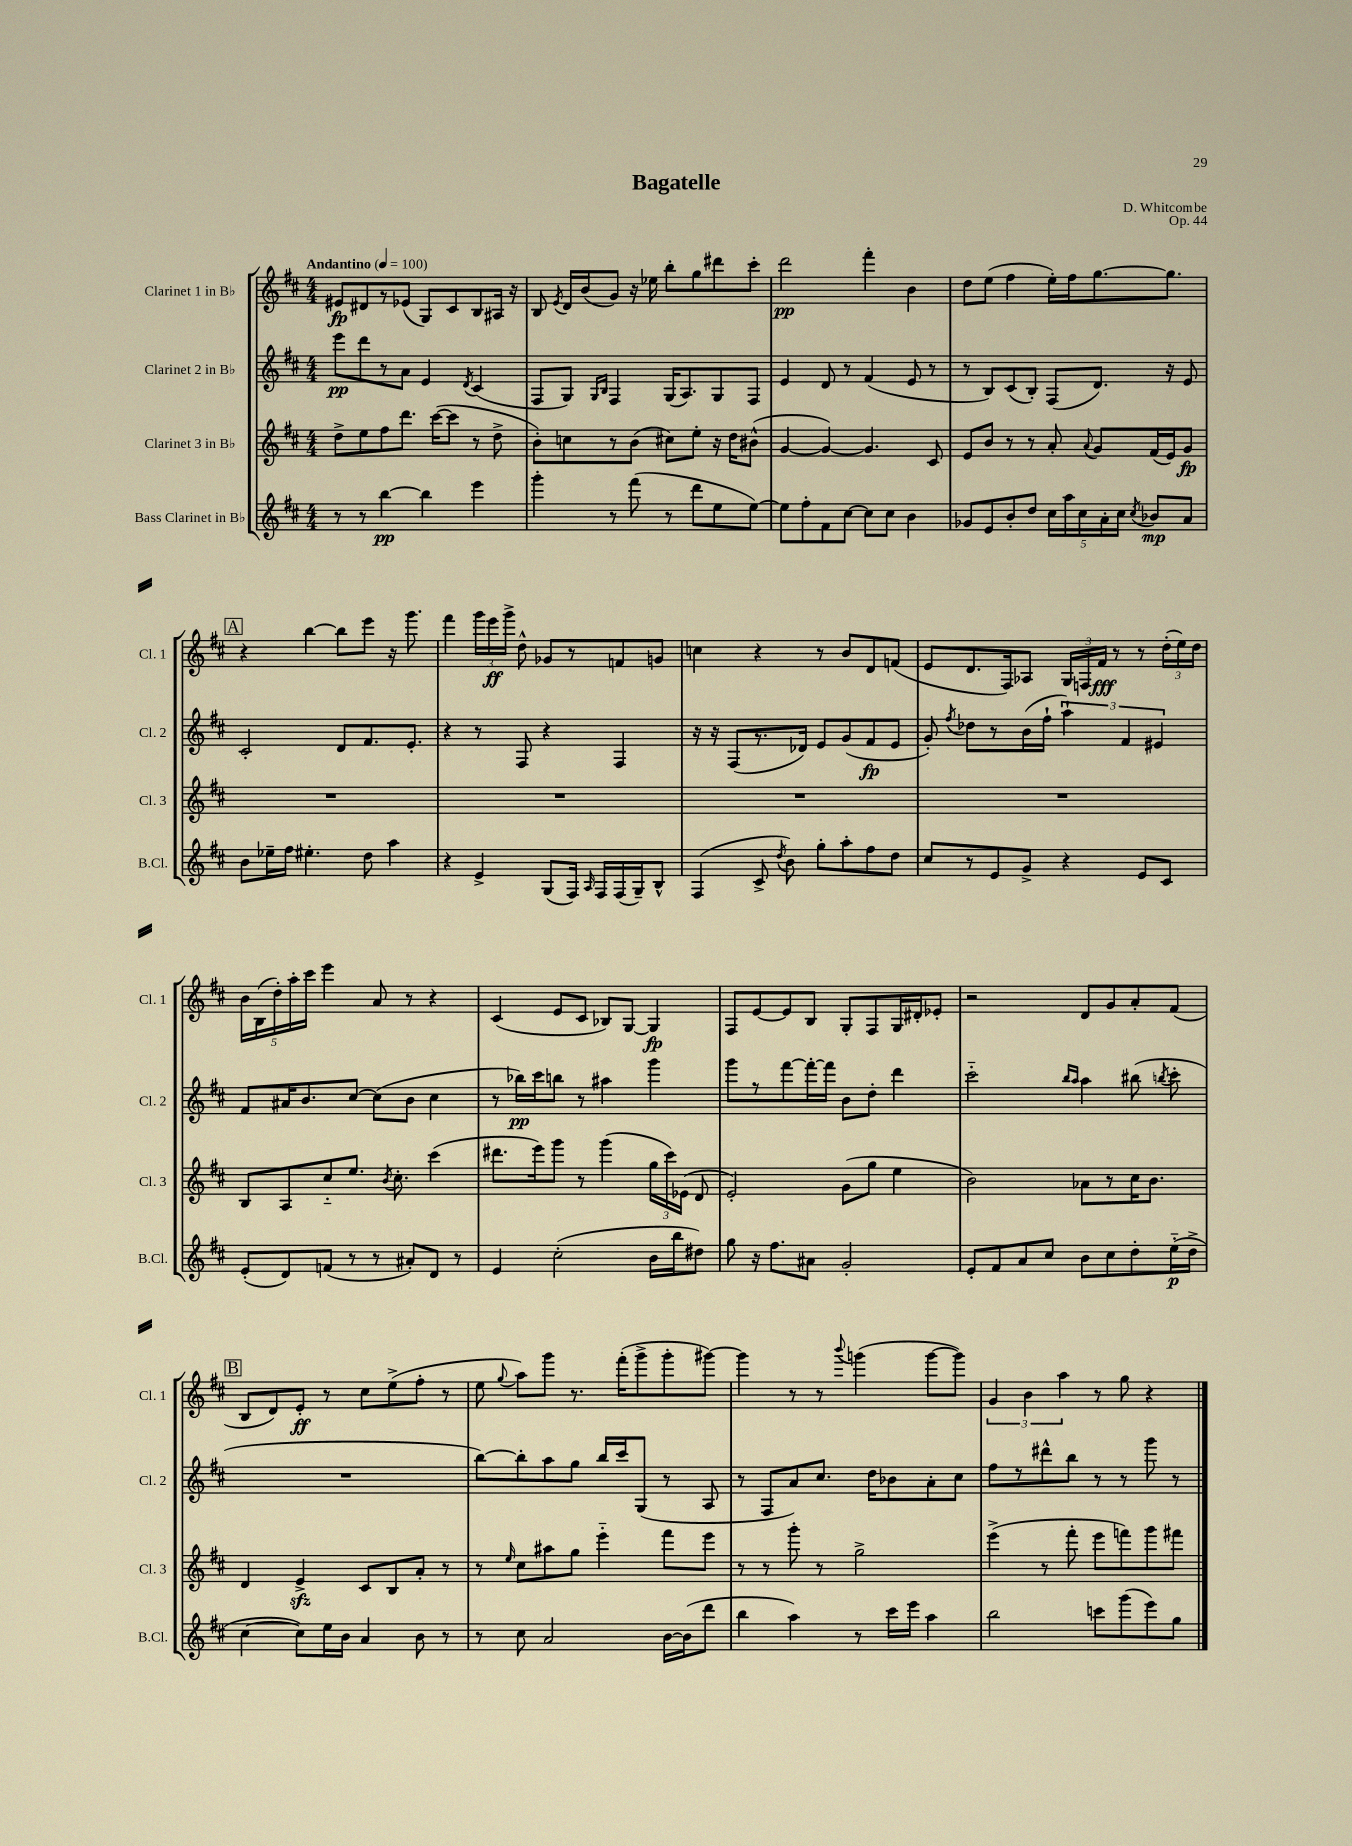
\header { title = "Bagatelle" composer = "D. Whitcombe" opus = "Op. 44" }
<<
\new StaffGroup <<
\new Staff = "s0" \with { instrumentName = "Clarinet 1 in Bb" shortInstrumentName = "Cl. 1" } {
    \clef treble \key d \major \numericTimeSignature \time 4/4 \tempo "Andantino" 4 = 100
    \autoBeamOff eis'8[\fp dis'8 r8 ees'8]( g8[) cis'8 b8 ais16] r16 |
    b8 \acciaccatura { e'8 } d'16[ b'16( g'8]) r16 ees''16 b''8[-. g''8 dis'''8 cis'''8]-. |
    d'''2\pp fis'''4-. b'4 |
    d''8[ e''8]( fis''4 e''16[-.) fis''16 g''8.~ g''8.] |
    \mark \markup { \box "A" } r4 b''4~ b''8[ e'''8] r16 g'''8. |
    fis'''4 \tuplet 3/2 { g'''16[ e'''16\ff g'''16]-> } d''8-^ ges'8[ r8 f'8 g'8] |
    c''4 r4 r8 b'8[ d'8 f'8]( |
    e'8[ d'8. fis16) aes8] \tuplet 3/2 { g16[ f16 fis'16]\fff } r8 r8 \tuplet 3/2 { d''16[-.( e''16) d''16] } |
    \tuplet 5/4 { b'16[ b16( d''16-.) a''16-. cis'''16] } e'''4 a'8 r8 r4 |
    cis'4( e'8[ cis'8] bes8[) g8]~ g4\fp |
    fis8[ e'8~ e'8 b8] g8[-. fis8 g16 dis'16-. ees'8]-. |
    r2 d'8[ g'8 a'8-. fis'8]( |
    \mark \markup { \box "B" } b8[ d'8) e'8]-.\ff r8 cis''8[ e''8->( fis''8]-. r8 |
    e''8 \appoggiatura { g''8 } a''8[) g'''8] r8. fis'''16[-.( g'''8-> g'''8-. gis'''8]~) |
    gis'''4 r8 r8 \appoggiatura { b'''8 } g'''4( g'''8[~ g'''8]) |
    \tuplet 3/2 { g'4 b'4 a''4 } r8 g''8 r4 \bar "|." |
}
\new Staff = "s1" \with { instrumentName = "Clarinet 2 in Bb" shortInstrumentName = "Cl. 2" } {
    \clef treble \key d \major \numericTimeSignature \time 4/4
    \autoBeamOff e'''8[\pp d'''8 r8 a'8] e'4 \acciaccatura { d'8 } cis'4( |
    fis8[ g8]) \grace { g16[ b16] } fis4 g16[( a8.) g8 fis8] |
    e'4 d'8 r8 fis'4( e'8 r8 |
    r8 b8[) cis'8( b8]-.) fis8[( d'8.]) r16 e'8 |
    \mark \markup { \box "A" } cis'2-. d'8[ fis'8. e'8.]-. |
    r4 r8 fis8 r4 fis4 |
    r16 r16 fis8[( r8. des'16]) e'8[ g'8( fis'8\fp e'8] |
    g'8-.) \acciaccatura { fis''8 } des''8[ r8 b'16( fis''16]-! \tuplet 3/2 { a''4-!) fis'4 eis'4 } |
    fis'8[ ais'16 b'8. cis''8]~ cis''8[( b'8] cis''4 |
    r8 bes''16[\pp) cis'''16 b''8] r8 ais''4 g'''4 |
    g'''8[ r8 fis'''8~ fis'''16~-. fis'''16] b'8[ d''8]-. d'''4 |
    cis'''2-_ \grace { b''16[ a''16] } a''4 bis''8( \acciaccatura { b''8 } cis'''8-. |
    \mark \markup { \box "B" } R1 |
    b''8[~) b''8-. a''8 g''8] b''16[ cis'''16 g8]( r8 a8 |
    r8 fis8[ a'8) cis''8.] d''16[ bes'8 a'8-. cis''8] |
    fis''8[ r8 dis'''8-^ b''8] r8 r8 g'''8 r8 \bar "|." |
}
\new Staff = "s2" \with { instrumentName = "Clarinet 3 in Bb" shortInstrumentName = "Cl. 3" } {
    \clef treble \key d \major \numericTimeSignature \time 4/4
    \autoBeamOff d''8[-> e''8 fis''8 d'''8.] cis'''16[~( cis'''8] r8 d''8-> |
    b'8[-.) c''8 r8 b'8]( cis''8[) e''8]-. r16 d''16[ bis'8]-^( |
    g'4~ g'4~) g'4. cis'8 |
    e'8[ b'8] r8 r8 a'8-. \appoggiatura { a'8 } g'8[ fis'16( e'16) g'8]\fp |
    \mark \markup { \box "A" } R1 |
    R1 |
    R1 |
    R1 |
    b8[ a8 cis''8-_ e''8.] \acciaccatura { b'8 } cis''8.-. cis'''4( |
    dis'''8.[ e'''16) g'''8] r8 g'''4( \tuplet 3/2 { g''16[ cis'''16) ees'16]( } d'8 |
    e'2-.) g'8[( g''8] e''4 |
    b'2) aes'8[ r8 cis''16 b'8.] |
    \mark \markup { \box "B" } d'4 e'4->\sfz cis'8[ b8 a'8]-. r8 |
    r8 \grace { e''16 } cis''8[ ais''8 g''8] e'''4-_ fis'''8[ e'''8] |
    r8 r8 g'''8-. r8 g''2-> |
    e'''4->( r8 fis'''8-. e'''8[ f'''8) g'''8 fis'''8] \bar "|." |
}
\new Staff = "s3" \with { instrumentName = "Bass Clarinet in Bb" shortInstrumentName = "B.Cl." } {
    \clef treble \key d \major \numericTimeSignature \time 4/4
    \autoBeamOff r8 r8 b''4~\pp b''4 e'''4 |
    g'''4-. r8 fis'''8( r8 d'''8[ e''8 e''8]~) |
    e''8[ fis''8-. fis'8 cis''8]~ cis''8[ cis''8] b'4 |
    ges'8[ e'8 b'8-. d''8] \tuplet 5/4 { cis''16[ a''16 cis''16 a'16-. cis''16] } \acciaccatura { cis''8 } bes'8[\mp a'8] |
    \mark \markup { \box "A" } b'8[ ees''16-- fis''16] eis''4.-. d''8 a''4 |
    r4 e'4-> g8[( fis16]) \grace { a16 } fis16[ fis16( g16--) b8]-^ |
    fis4( cis'8-> \acciaccatura { d''8 } b'8) g''8[-. a''8-. fis''8 d''8] |
    cis''8[ r8 e'8 g'8]-> r4 e'8[ cis'8] |
    e'8[-.( d'8) f'8]( r8 r8 ais'8[-.) d'8] r8 |
    e'4 cis''2-.( b'16[ b''16 dis''8]) |
    g''8 r16 fis''8.[ ais'8] g'2-. |
    e'8[-. fis'8 a'8 cis''8] b'8[ cis''8 d''8-. e''16-_\p( d''16]-> |
    \mark \markup { \box "B" } cis''4~ cis''8[) e''16 b'16] a'4 b'8 r8 |
    r8 cis''8 a'2 b'16[~ b'16( d'''8] |
    b''4 a''4) r8 cis'''16[ e'''16] a''4 |
    b''2 c'''8[ g'''8( e'''8) g''8] \bar "|." |
}
>>
>>
\layout { \context { \Score \remove "Bar_number_engraver" } }
